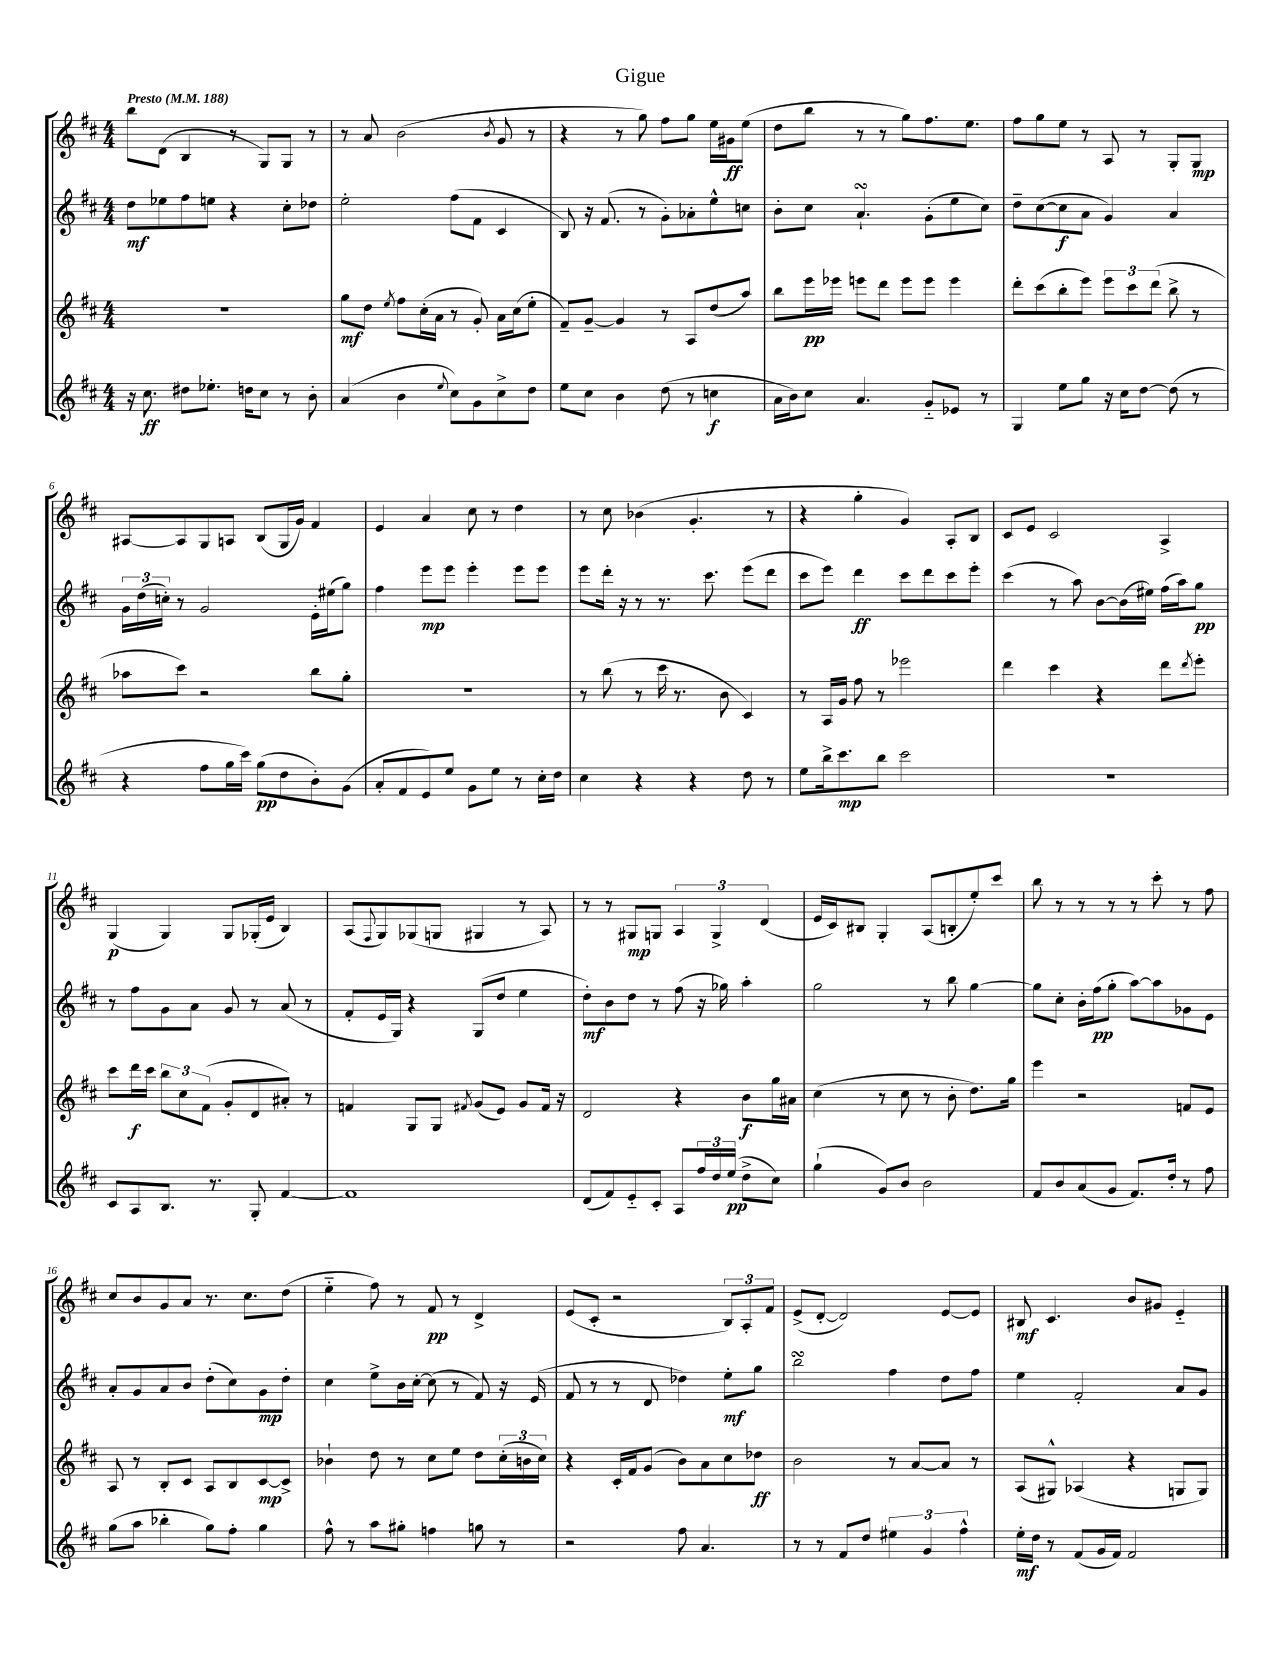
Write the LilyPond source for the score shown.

\header { title = "Gigue" }
<<
\new StaffGroup <<
\new Staff = "s0" {
    \clef treble \key d \major \numericTimeSignature \time 4/4 \tempo "Presto" 4 = 188
    b''8 d'8( b4 r8 g8) g8 r8 |
    r8 a'8 b'2( \acciaccatura { b'8 } g'8 r8 |
    r4 r8 g''8) fis''8 g''8 e''16 gis'16\ff e''8( |
    d''8 b''8 r8 r8 g''8) fis''8. e''8. |
    fis''8 g''8 e''8 r8 a8 r8 g8-. g8\mp |
    ais8~ ais8 g8 a8 b8( g16 g'16) fis'4 |
    e'4 a'4 cis''8 r8 d''4 |
    r8 cis''8 bes'4( g'4.-. r8 |
    r4 g''4-. g'4) a8-. b8 |
    cis'8 e'8 cis'2 a4-> |
    g4\p( g4) g8 ges16-.( e'16 b4) |
    a8( \appoggiatura { fis8 } g8) ges8( g8 gis4 r8 a8) |
    r8 r8 gis8\mp g8 \tuplet 3/2 { a4 g4-> d'4( } |
    e'16 cis'16) bis8 g4-. a8( b8-. e''8-.) cis'''8 |
    b''8 r8 r8 r8 r8 cis'''8-. r8 fis''8 |
    cis''8 b'8 g'8 a'8 r8. cis''8. d''8( |
    e''4-_ fis''8) r8 fis'8\pp r8 d'4-> |
    e'8( cis'8-. r2 \tuplet 3/2 { b8) a8-. fis'8 } |
    e'8->( d'8~-. d'2) e'8~ e'8 |
    bis8\mf cis'4. b'8 gis'8 e'4-_ \bar "|." |
}
\new Staff = "s1" {
    \clef treble \key d \major \numericTimeSignature \time 4/4
    d''8\mf ees''8 fis''8 e''8 r4 cis''8-. des''8 |
    e''2-. fis''8( fis'8 cis'4 |
    b8) r16 fis'8.( r8 g'8-.) aes'8-. e''8-^ c''8 |
    b'8-. cis''8 a'4.-!\turn g'8-.( e''8 cis''8) |
    d''8-- cis''8~( cis''8\f a'8 g'4) a'4 |
    \tuplet 3/2 { g'16 d''16( c''16-.) } r8 g'2 e'16-. eis''16( g''8) |
    fis''4 e'''8\mp e'''8 e'''4-. e'''8 e'''8 |
    e'''8 d'''16-. r16 r8 r8. cis'''8. e'''8( d'''8 |
    cis'''8 e'''8) d'''4\ff cis'''8 d'''8 cis'''8 e'''8-. |
    cis'''4( r8 a''8) b'8~ b'16( eis''16) fis''16( a''16) g''8\pp |
    r8 fis''8 g'8 a'8 g'8 r8 a'8( r8 |
    fis'8-. e'16 g16) r4 g8( d''8 e''4 |
    d''8-.\mf) b'8 d''8 r8 fis''8( r16 ges''16) a''4-. |
    g''2 r8 b''8 g''4~ |
    g''8 cis''8-. b'16-. fis''16\pp( g''8-. a''8~) a''8 ges'8 e'8 |
    a'8-. g'8 a'8 b'8 d''8-.( cis''8) g'8\mp d''8-. |
    cis''4 e''8-> b'16 cis''16~-. cis''8( r8 fis'8) r16 e'16( |
    fis'8 r8 r8 d'8 des''4) e''8-.\mf g''8 |
    b''2\turn fis''4 d''8 fis''8 |
    e''4 fis'2-. a'8 g'8 \bar "|." |
}
\new Staff = "s2" {
    \clef treble \key d \major \numericTimeSignature \time 4/4
    R1 |
    g''8\mf d''8 \acciaccatura { e''8 } fis''8 cis''16-.( a'16 r8 g'8-.) a'16 cis''16( e''8-. |
    fis'8--) g'8~-- g'4 r8 a8 d''8( a''8) |
    b''8 e'''16\pp ees'''16 e'''8 d'''8 e'''8 e'''8 e'''4 |
    d'''8-. cis'''8( b''8-. e'''8) \tuplet 3/2 { e'''8 cis'''8 d'''8( } b''8-> r8 |
    aes''8 cis'''8) r2 b''8 g''8-. |
    R1 |
    r8 b''8( r8 cis'''16 r8. b'8 cis'4) |
    r8 a16 g'16 fis''8 r8 ees'''2 |
    d'''4 cis'''4 r4 d'''8 \acciaccatura { d'''8 } e'''8-. |
    cis'''8 d'''16\f cis'''16 \tuplet 3/2 { b''8 cis''8 fis'8( } g'8-. d'8 ais'8-.) r8 |
    f'4 g8 g8 \acciaccatura { fis'8 } g'8( e'8) g'8 fis'16 r16 |
    d'2 r4 b'8\f g''16 ais'16 |
    cis''4( r8 cis''8 r8 b'8-. d''8.) g''16 |
    e'''4 r2 f'8 e'8 |
    a8 r8 b8-. cis'8 a8 b8 cis'8~\mp cis'8-> |
    bes'4-! d''8 r8 cis''8 e''8 d''8 \tuplet 3/2 { cis''16-.( b'16 cis''16) } |
    r4 cis'16-. fis'16 g'8( b'8) a'8 cis''8 des''8\ff |
    b'2 r8 a'8~ a'8 r8 |
    a8( gis8-^) aes4( r4 g8 g8) \bar "|." |
}
\new Staff = "s3" {
    \clef treble \key d \major \numericTimeSignature \time 4/4
    r16 cis''8.\ff dis''8 ees''8.-. d''16 cis''8 r8 b'8-. |
    a'4( b'4 \appoggiatura { e''8 } cis''8) g'8 cis''8-> d''8 |
    e''8 cis''8 b'4 d''8( r8 c''4\f |
    a'16 b'16) cis''8 a'4. g'8-_ ees'8 r8 |
    g4 e''8 g''8 r16 cis''16 d''8~ d''8( r8 |
    r4 fis''8 g''16 cis'''16) g''8\pp( d''8 b'8-.) g'8( |
    a'8-. fis'8 e'8) e''8 g'8 e''8 r8 cis''16-. d''16 |
    cis''4 r4 r4 d''8 r8 |
    e''8 b''16-> cis'''8.\mp b''8 cis'''2 |
    R1 |
    cis'8 a8 b8. r8. g8-. fis'4~ |
    fis'1 |
    d'8( fis'8) e'8-_ cis'8-. a8 \tuplet 3/2 { fis''16 d''16 e''16\pp( } d''8-> cis''8) |
    g''4-!( g'8) b'8 b'2 |
    fis'8 b'8 a'8( g'8 fis'8.) d''16-. r8 fis''8 |
    g''8( a''8 bes''4-. g''8) fis''8-. g''4 |
    fis''8-^ r8 a''8 gis''8-. f''4 g''8 r8 |
    r2 fis''8 a'4. |
    r8 r8 fis'8 d''8 \tuplet 3/2 { eis''4 g'4 fis''4-^ } |
    e''16-.\mf d''16 r8 fis'8( g'16 fis'16) fis'2 \bar "|." |
}
>>
>>
